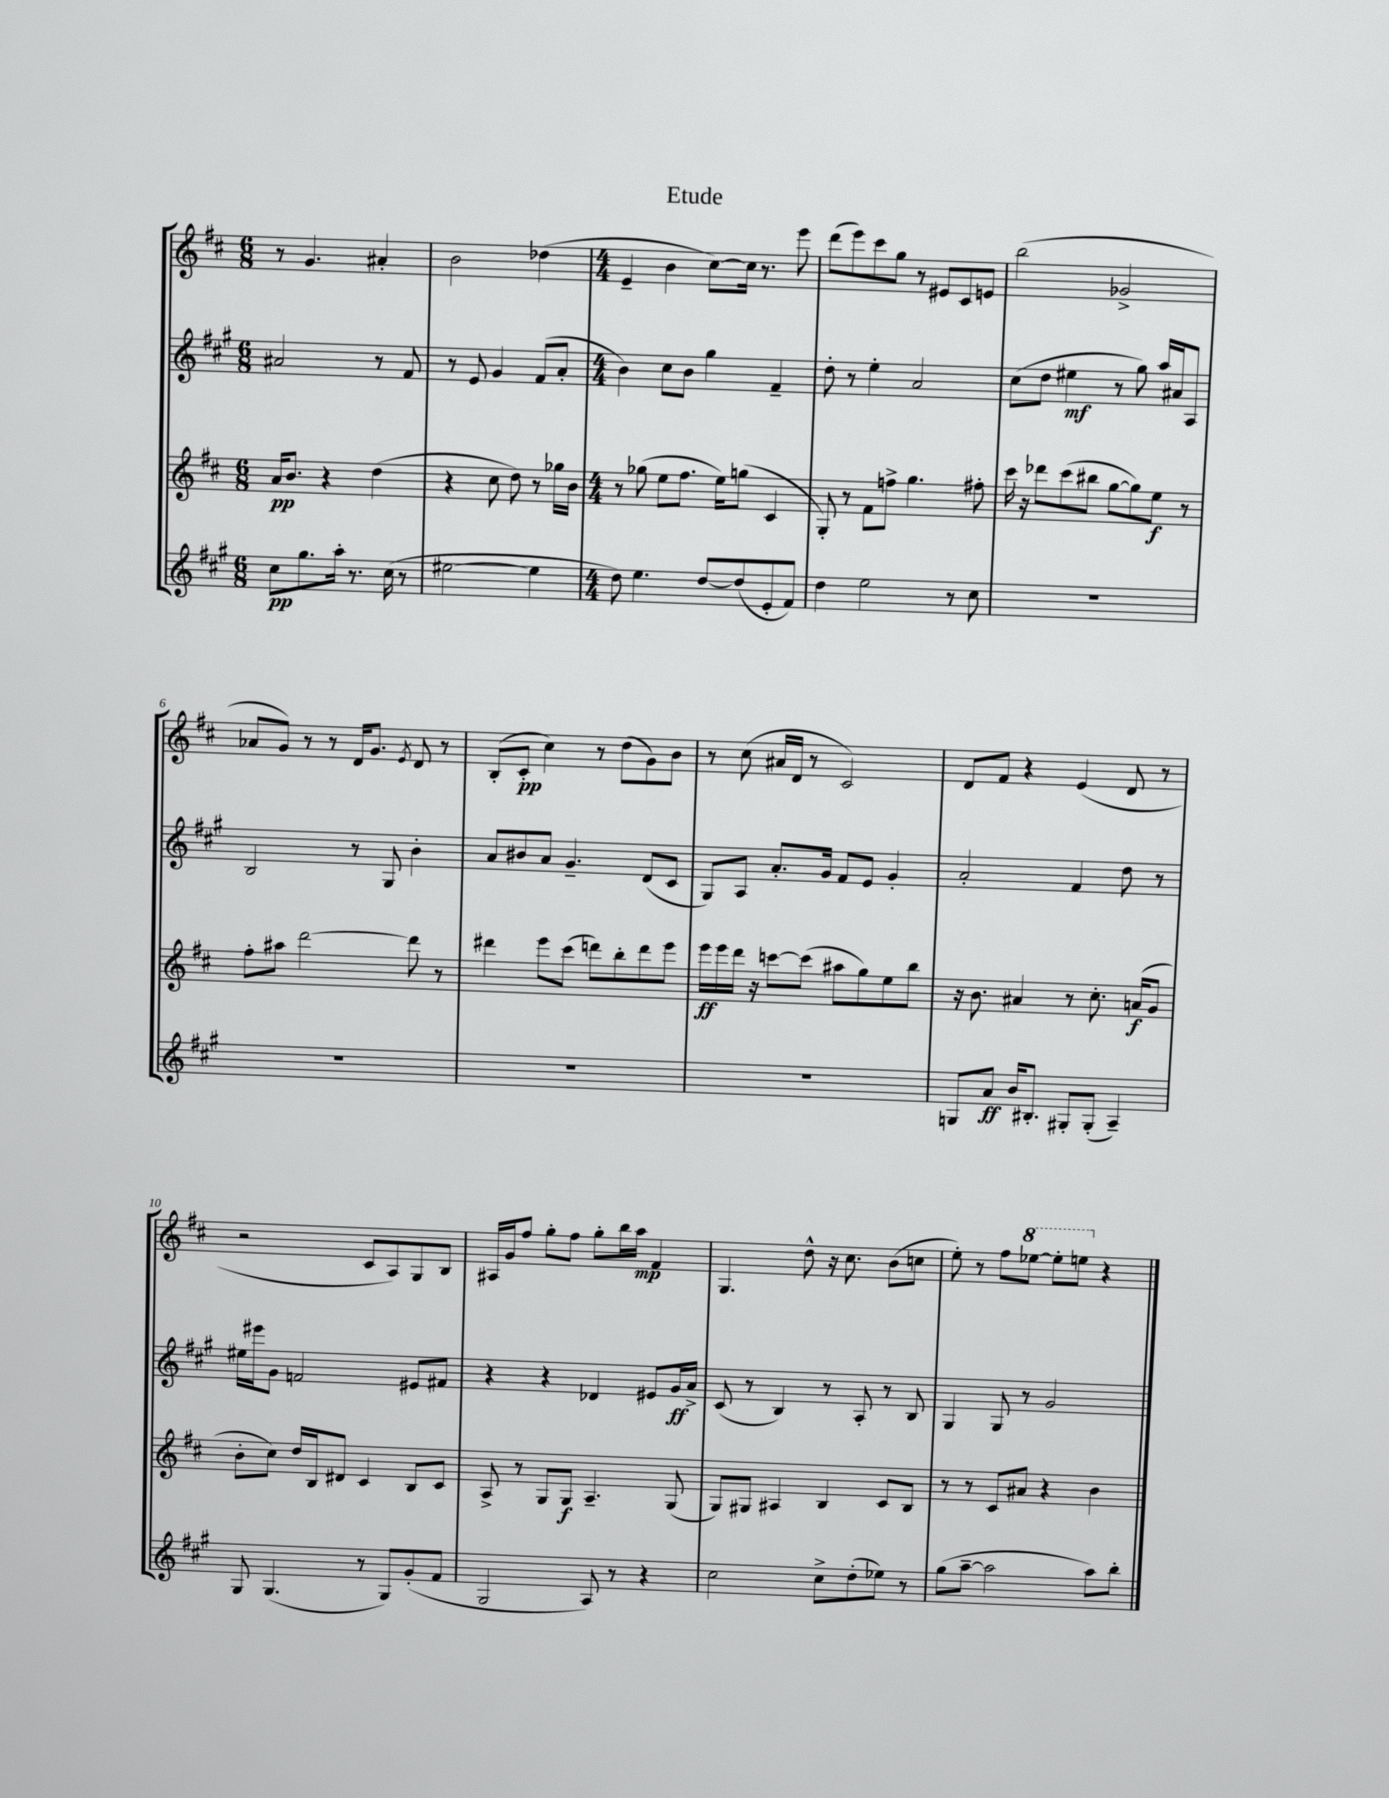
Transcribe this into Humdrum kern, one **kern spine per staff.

**kern	**dynam	**kern	**dynam	**kern	**dynam	**kern	**dynam
*part4	*part4	*part3	*part3	*part2	*part2	*part1	*part1
*staff4	*staff4	*staff3	*staff3	*staff2	*staff2	*staff1	*staff1
*clefG2	*	*clefG2	*	*clefG2	*	*clefG2	*
*k[f#c#g#]	*	*k[f#c#]	*	*k[f#c#g#]	*	*k[f#c#]	*
*M6/8	*	*M6/8	*	*M6/8	*	*M6/8	*
=1	=1	=1	=1	=1	=1	=1	=1
8cc#\L	pp	16a/KL	pp	2a#X/	.	8r	.
.	.	8.b/J	.	.	.	.	.
8.gg#\	.	.	.	.	.	4.g/	.
.	.	4r	.	.	.	.	.
16aa'\Jk	.	.	.	.	.	.	.
8.r	.	.	.	.	.	.	.
.	.	(4dd\	.	8r	.	4a#X'/	.
(16cc#\	.	.	.	.	.	.	.
8r	.	.	.	8f#/	.	.	.
=2	=2	=2	=2	=2	=2	=2	=2
[2ee#X\	.	4r	.	8r	.	2b\	.
.	.	.	.	8e/	.	.	.
.	.	8cc#\	.	4g#/	.	.	.
.	.	8dd\)	.	.	.	.	.
4ee#\]	.	8r	.	(8f#/L	.	(4dd-X\	.
.	.	16gg-X\LL	.	8a'/J	.	.	.
.	.	16b\JJ	.	.	.	.	.
=3	=3	=3	=3	=3	=3	=3	=3
*M4/4	*	*M4/4	*	*M4/4	*	*M4/4	*
8dd\)	.	8r	.	4b\)	.	4e~/	.
4.ee\	.	(8gg-X\	.	.	.	.	.
.	.	8ee\L	.	8cc#\L	.	4b\	.
.	.	8.ff#\J	.	8b\J	.	.	.
[8dd/L	.	.	.	4gg#\	.	[8cc#\L)	.
.	.	16ee\KL)	.	.	.	.	.
(8dd/]	.	(8ggn\J	.	.	.	16cc#\Jk]	.
.	.	.	.	.	.	8.r	.
8e'/	.	4c#/	.	4f#~/	.	.	.
8f#/J)	.	.	.	.	.	8eee\	.
=4	=4	=4	=4	=4	=4	=4	=4
4dd\	.	8G'/)	.	8dd'\	.	(8ddd\L	.
.	.	8r	.	8r	.	8eee\)	.
2ee\	.	8f#\L	.	4ee'\	.	8ccc#\	.
.	.	8ffn^\J	.	.	.	8gg\J	.
.	.	4.gg\	.	2a/	.	8r	.
.	.	.	.	.	.	8e#X/L	.
8r	.	.	.	.	.	8c#/	.
8cc#\	.	8ff#X'\	.	.	.	8en/J	.
=5	=5	=5	=5	=5	=5	=5	=5
1r	.	16ccc#\	.	(8cc#\L	.	(2bb\	.
.	.	16r	.	.	.	.	.
.	.	8ddd-X\L	.	8dd\J	.	.	.
.	.	(8ccc#\	.	4ee#X\	mf	.	.
.	.	8bb#X\J	.	.	.	.	.
.	.	[8gg\L	.	8r	.	2g-X^/	.
.	.	8gg\])	.	8gg#\)	.	.	.
.	.	8ee\J	f	16aa/LL	.	.	.
.	.	.	.	16a#X/J	.	.	.
.	.	8r	.	8A/J	.	.	.
!!LO:LB:g=z
=6	=6	=6	=6	=6	=6	=6	=6
1r	.	8ff#'\L	.	2B/	.	8a-X/L	.
.	.	8aa#X\J	.	.	.	8g/J)	.
.	.	[2ddd\	.	.	.	8r	.
.	.	.	.	.	.	8r	.
.	.	.	.	8r	.	16d/KL	.
.	.	.	.	.	.	8.g/J	.
.	.	.	.	8G#/	.	.	.
.	.	.	.	.	.	8qe/	.
.	.	8ddd\]	.	4b'\	.	8d/	.
.	.	8r	.	.	.	8r	.
=7	=7	=7	=7	=7	=7	=7	=7
1r	.	4ddd#X\	.	8a/L	.	(8B'/L	.
.	.	.	.	8b#X/	.	8c#'/J	pp
.	.	8eee\L	.	8a/J	.	4cc#\)	.
.	.	(8ccc#\J	.	4.g#~/	.	.	.
.	.	8dddn\L)	.	.	.	8r	.
.	.	8bb'\	.	.	.	(8dd\L	.
.	.	8ddd\	.	(8d/L	.	8g\)	.
.	.	8eee\J	.	8c#/J	.	8b\J	.
=8	=8	=8	=8	=8	=8	=8	=8
1r	.	16eee\LL	ff	8G#/L)	.	8r	.
.	.	16eee\	.	.	.	.	.
.	.	16ddd\JJ	.	8A/J	.	(8cc#\	.
.	.	16r	.	.	.	.	.
.	.	[8cccn\L	.	8.a'/L	.	16a#X/LL	.
.	.	.	.	.	.	16d/JJ	.
.	.	(8ccc\J]	.	.	.	8r	.
.	.	.	.	16g#/Jk	.	.	.
.	.	8aa#X\L	.	8f#/L	.	2c#/)	.
.	.	8gg\)	.	8e/J	.	.	.
.	.	8ee\	.	4g#'/	.	.	.
.	.	8bb\J	.	.	.	.	.
=9	=9	=9	=9	=9	=9	=9	=9
8Gn/L	.	16r	.	2a'/	.	8d/L	.
.	.	8.b\	.	.	.	.	.
8a/J	ff	.	.	.	.	8f#/J	.
16b/KL	.	4a#X/	.	.	.	4r	.
8.B#X'/J	.	.	.	.	.	.	.
8G#X'/L	.	8r	.	4f#/	.	(4e/	.
(8G#'/J	.	8.cc#'\	.	.	.	.	.
4A~/)	.	.	.	8dd\	.	8d/	.
.	.	(16an/KL	f	.	.	.	.
.	.	8g/J	.	8r	.	8r	.
!!LO:LB:g=z
=10	=10	=10	=10	=10	=10	=10	=10
8G#/	.	8b'\L	.	16ee#X\LL	.	2r	.
.	.	.	.	16eee#X\J	.	.	.
(4.G#/	.	8cc#\J)	.	8g#\J	.	.	.
.	.	16dd/LL	.	2fn/	.	.	.
.	.	16B/J	.	.	.	.	.
.	.	8d#X/J	.	.	.	.	.
8r	.	4c#/	.	.	.	8c#/L	.
8G#/L)	.	.	.	.	.	8A/)	.
(8g#'/	.	8B/L	.	8e#X/L	.	8G/	.
8f#/J	.	8c#/J	.	8f#X/J	.	8B/J	.
=11	=11	=11	=11	=11	=11	=11	=11
2G#/	.	8A^/	.	4r	.	16A#X/LL	.
.	.	.	.	.	.	16g/J	.
.	.	8r	.	.	.	8ff#/J	.
.	.	8G/L	.	4r	.	8gg'\L	.
.	.	8G/J	f	.	.	8ff#\J	.
8A/)	.	4.A~/	.	4d-X/	.	8gg'\L	.
8r	.	.	.	.	.	16bb\L	.
.	.	.	.	.	.	16aa\JJ	mp
4r	.	.	.	8e#X/L	.	4f#/	.
.	.	(8G/	.	16g#/L	ff	.	.
.	.	.	.	16a^/JJ	.	.	.
=12	=12	=12	=12	=12	=12	=12	=12
2cc#\	.	8G/L)	.	(8c#/	.	4.G/	.
.	.	8G#X/J	.	8r	.	.	.
.	.	4A#X/	.	4B/)	.	.	.
.	.	.	.	.	.	8dd^^\	.
8cc#^\L	.	4B/	.	8r	.	16r	.
.	.	.	.	.	.	8.cc#\	.
(8dd'\	.	.	.	8A'/	.	.	.
8ee-X\J)	.	8c#/L	.	8r	.	(8b\L	.
8r	.	8B/J	.	8B/	.	8ccn\J	.
=13	=13	=13	=13	=13	=13	=13	=13
(8gg#\L	.	8r	.	4G#/	.	8ee'\)	.
[8aa~\J	.	8r	.	.	.	8r	.
2aa\]	.	8c#/L	.	8G#/	.	8ff#\L	.
*	*	*	*	*	*	*8va	*
.	.	8a#X/J	.	8r	.	[8eee-X\J	.
.	.	4r	.	2g#/	.	8eee-'\L]	.
.	.	.	.	.	.	8eeen\J	.
*	*	*	*	*	*	*X8va	*
8aa\L)	.	4b\	.	.	.	4r	.
8bb'\J	.	.	.	.	.	.	.
==	==	==	==	==	==	==	==
*-	*-	*-	*-	*-	*-	*-	*-
